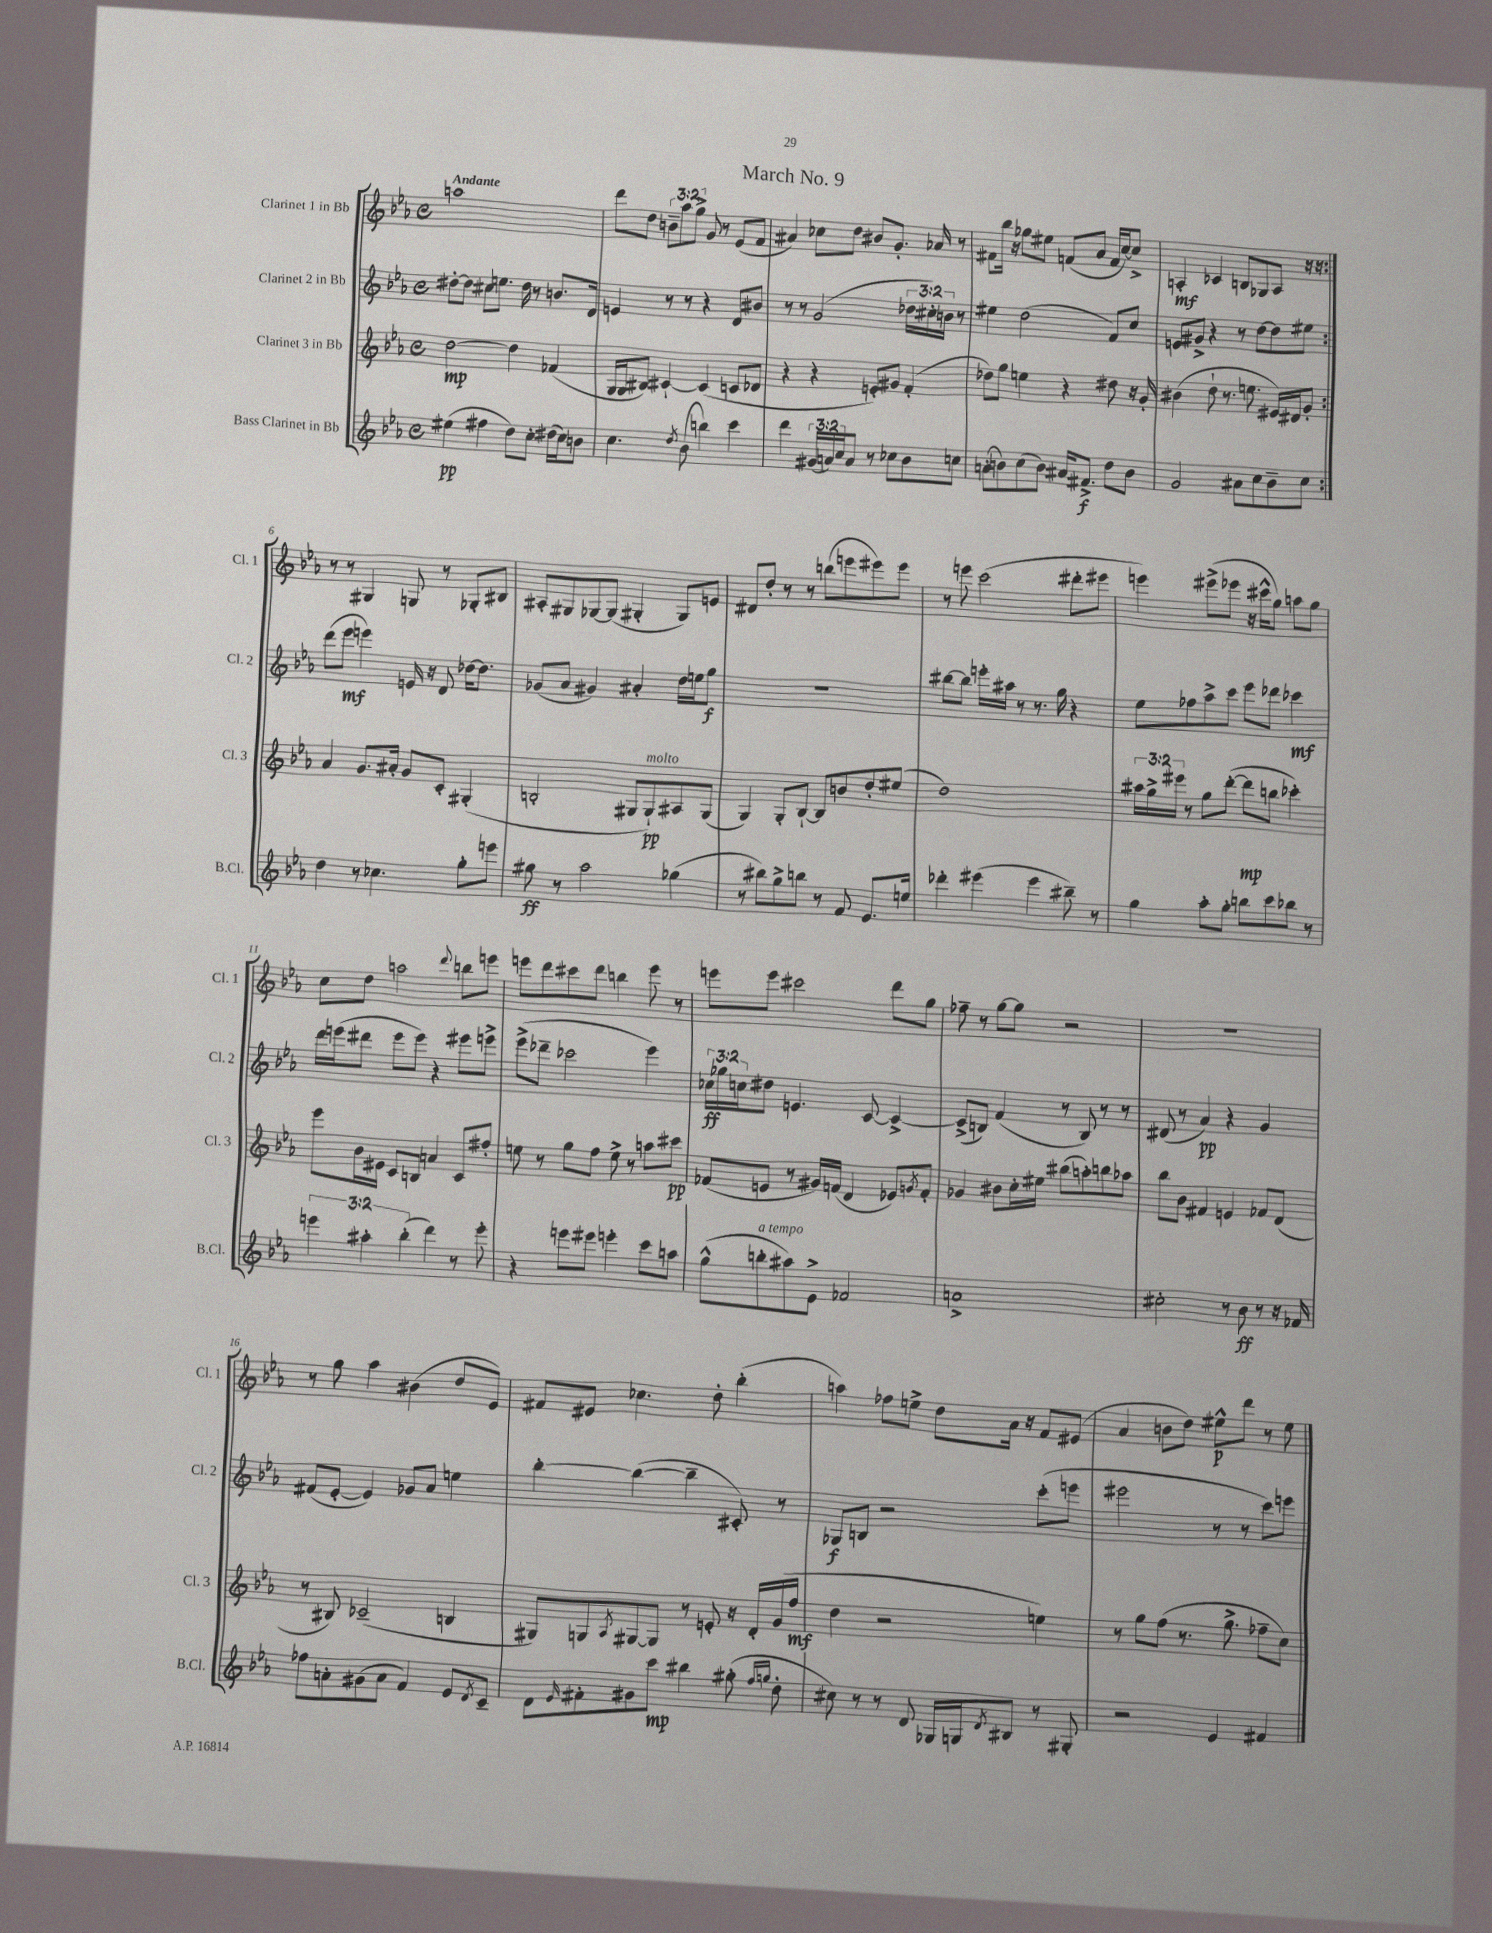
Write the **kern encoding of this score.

**kern	**kern	**kern	**kern
*staff4	*staff3	*staff2	*staff1
*clefG2	*clefG2	*clefG2	*clefG2
*k[b-e-a-]	*k[b-e-a-]	*k[b-e-a-]	*k[b-e-a-]
*M4/4	*M4/4	*M4/4	*M4/4
*met(c)	*met(c)	*met(c)	*met(c)
(4ee#	[2dd	[8dd#'	1aa
.	.	8dd#]	.
4ff#	.	8cc#	.
.	.	8.ee	.
8dd)	4dd]	.	.
.	.	16dd#	.
8cc'	.	8r	.
(16dd#	(4f-	8.b	.
16cc)	.	.	.
8b	.	.	.
.	.	16d	.
=	=	=	=
4.cc	16G	4e	8ddd
.	16G	.	.
.	8B#)	.	8dd
.	[4c#`	8r	12b~
.	.	.	12aa-
8qdd	.	.	.
(8b-	.	8r	.
.	.	.	12gg^
4bb)	(4c#]	4r	8g
.	.	.	8r
4ccc	8c	8d	(8e-
.	8d-	8b#	8f
=	=	=	=
4ddd	4r	8r	4a#)
.	.	8r	.
(24g#	4r	(2g	8cc-
24a)	.	.	.
24cc	.	.	.
8a	.	.	8dd
8r	8e')	.	8b#
8cc-	8g#	.	8.g'
8b-	(4f'	24dd-	.
.	.	24cc#')	.
.	.	.	16a-
.	.	24b	.
8cc	.	8r	8r
=	=	=	=
(8a'	8dd-)	4ee#	8f#
8b)	8gg	.	16bb-
.	.	.	16r
(8cc	4ee	(2dd	8gg-
8b)	.	.	8ee#
16a#	4r	.	(8f
8.f#^	.	.	.
.	.	.	8a-
8dd	8dd#	8f)	16f
.	.	.	[16cc)
8b	16r	8cc	8cc^]
.	16g'	.	.
=	=	=	=
2g	(4b#	8e	4A'
.	.	8g#^	.
.	8dd`	4r	4c-
.	8.r	.	.
8a#	.	8r	8B
.	8.ee	.	.
8cc	.	[8dd	8G-
8b-~	16e#)	8dd]	8A
.	16d#	.	.
8cc	8g'	8ee#	16r
.	.	.	16r
=:|!	=:|!	=:|!	=:|!
4dd	4a-	(8ddd	8r
.	.	8eee-	8r
8r	8.g	4eee)	4G#
4.cc-	.	.	.
.	16a#'	.	.
.	8g	16e	8G
.	.	16r	.
.	8c'	8d	8r
8gg'	(4G#'	[16dd-	8G-'
.	.	8.dd-]	.
8eee	.	.	8B#
=	=	=	=
8gg#	2B'	(8g-	8A#'
8r	.	8a-	8G#
2aa-	.	4g#)	[8G-
.	.	.	(8G-]
.	8G#	4a#'	4G#'
.	8G#`)	.	.
(4gg-	8A#	16dd	8G#)
.	.	16ee	.
.	(8G#	8gg	8e
=	=	=	=
8r	4G)	1r	8d#
8bb#)	.	.	8dd'
8gg^	8G'	.	8r
8bb	[8B-`	.	8r
8r	8B-]	.	(8bb
8f	8b	.	8eee
8.e-	8dd'	.	8eee#)
.	(8ee#	.	8eee#
16ee	.	.	.
=	=	=	=
4ddd-'	1dd)	[8bb#	8r
.	.	8bb#]	8eee
(4eee#	.	16eee'	(2ccc
.	.	16aa#	.
.	.	8r	.
4eee#	.	8.r	.
.	.	16gg	.
8bb#~)	.	4r	8ddd#'
8r	.	.	8eee#
=	=	=	=
4gg	24aa#	8ee-	4eee)
.	24gg^	.	.
.	24eee#	.	.
.	8r	8ff-	.
8aa-'	8gg	8aa-^	(8eee#^
8gg'	([8ddd'	8ccc	8eee-
8bb	8ddd]	8eee-	16r
.	.	.	16ccc#^^
8ccc	8bb	8ddd-	8gg)
8bb-	4ccc-')	4ccc-	8aa
8r	.	.	8gg
=	=	=	=
6eee	8eee-	16ddd	8cc
.	.	(16eee	.
.	16b-	8ddd#	8dd
6aa#'	.	.	.
.	16e#	.	.
.	8c	8eee	2aa
(6bb-'	.	.	.
.	8B	8eee)	.
4ddd)	4a	4r	.
.	.	.	8qqddd
8r	8c	8eee#	8bb
8eee'	8ff#'	8eee^	8eee
=	=	=	=
4r	8ee	(8eee-^	8eee
.	8r	8ddd-~	8ddd
8eee	8gg	2ccc-	8ccc#
8eee#	8ff	.	8ddd
4eee'	8ee^	.	4bb
.	8r	.	.
8ccc	8aa	4eee-)	8eee
8aa	8ccc#	.	8r
=	=	=	=
(8gg^^	(8f-	24cc-	8eee
.	.	24gg-	.
.	.	24cc	.
8bb'	8e	8dd#	8eee
8aa#)	8r	4.e	2ccc#
8e-^	16g#)	.	.
.	(16f	.	.
2f-	4d	.	.
.	.	[8c	.
.	8e-)	4c^_	8ddd
.	8qg	.	.
.	8f'	.	8gg
=	=	=	=
1a^	4g-	(8c^]	8ff-~
.	.	8B)	8r
.	8b#	(4f	[8gg
.	16cc'	.	8gg]
.	16ee#	.	.
.	(8bb#	8r	2r
.	8aa')	8B)	.
.	8bb	8r	.
.	8aa-	8r	.
=	=	=	=
2cc#'	8bb-	(8d#	1r
.	8b-	8r	.
.	4f#	4a-)	.
8r	4e	4r	.
8b-	.	.	.
8r	8f-	4g	.
16r	(8d	.	.
16f-	.	.	.
=	=	=	=
8ff-	8r	(8f#	8r
8a'	8B#)	[8e-'	8gg
(8g#	(2c-~	4e-])	4aa-
8a	.	.	.
4f)	.	8g-	(4b#
.	.	8a-	.
8e-	4B	4ee	8dd
8qd	.	.	.
8c~	.	.	8e-)
=	=	=	=
8d	8G#)	[4bb-'	8f#
16qqe-	.	.	.
8f#'	8G	.	8e#
.	8qA-	.	.
8g#	[8G#	(4bb-_	4.cc-
8ccc	8G#]	.	.
4bb#	8r	4bb-~]	.
.	8e'	.	8dd'
(8gg#'	16r	8c#')	(4bb-'
.	16d'	.	.
16qqff	.	.	.
16qqgg	.	.	.
8dd'	(16g	8r	.
.	16ff	.	.
=	=	=	=
8cc#)	4dd	8G-	4aa)
8r	.	8B	.
8r	2r	2r	8ff-
8d	.	.	8ee^
16G-	.	.	8dd
16G	.	.	.
8qd	.	.	.
8B#	.	.	16a-
.	.	.	16r
8r	4ee)	(8ccc'	8f
8G#'	.	8eee	(8e#
=	=	=	=
2r	8r	2eee#	4a-
.	8gg	.	.
.	(8ff	.	8b
.	8.r	.	8dd)
4e-	.	8r	8ee#^^
.	8.gg^	.	.
.	.	8r	8ddd
4f#	8ff-~	8ccc)	8r
.	8cc)	8eee	8ee#
==	==	==	==
*-	*-	*-	*-
